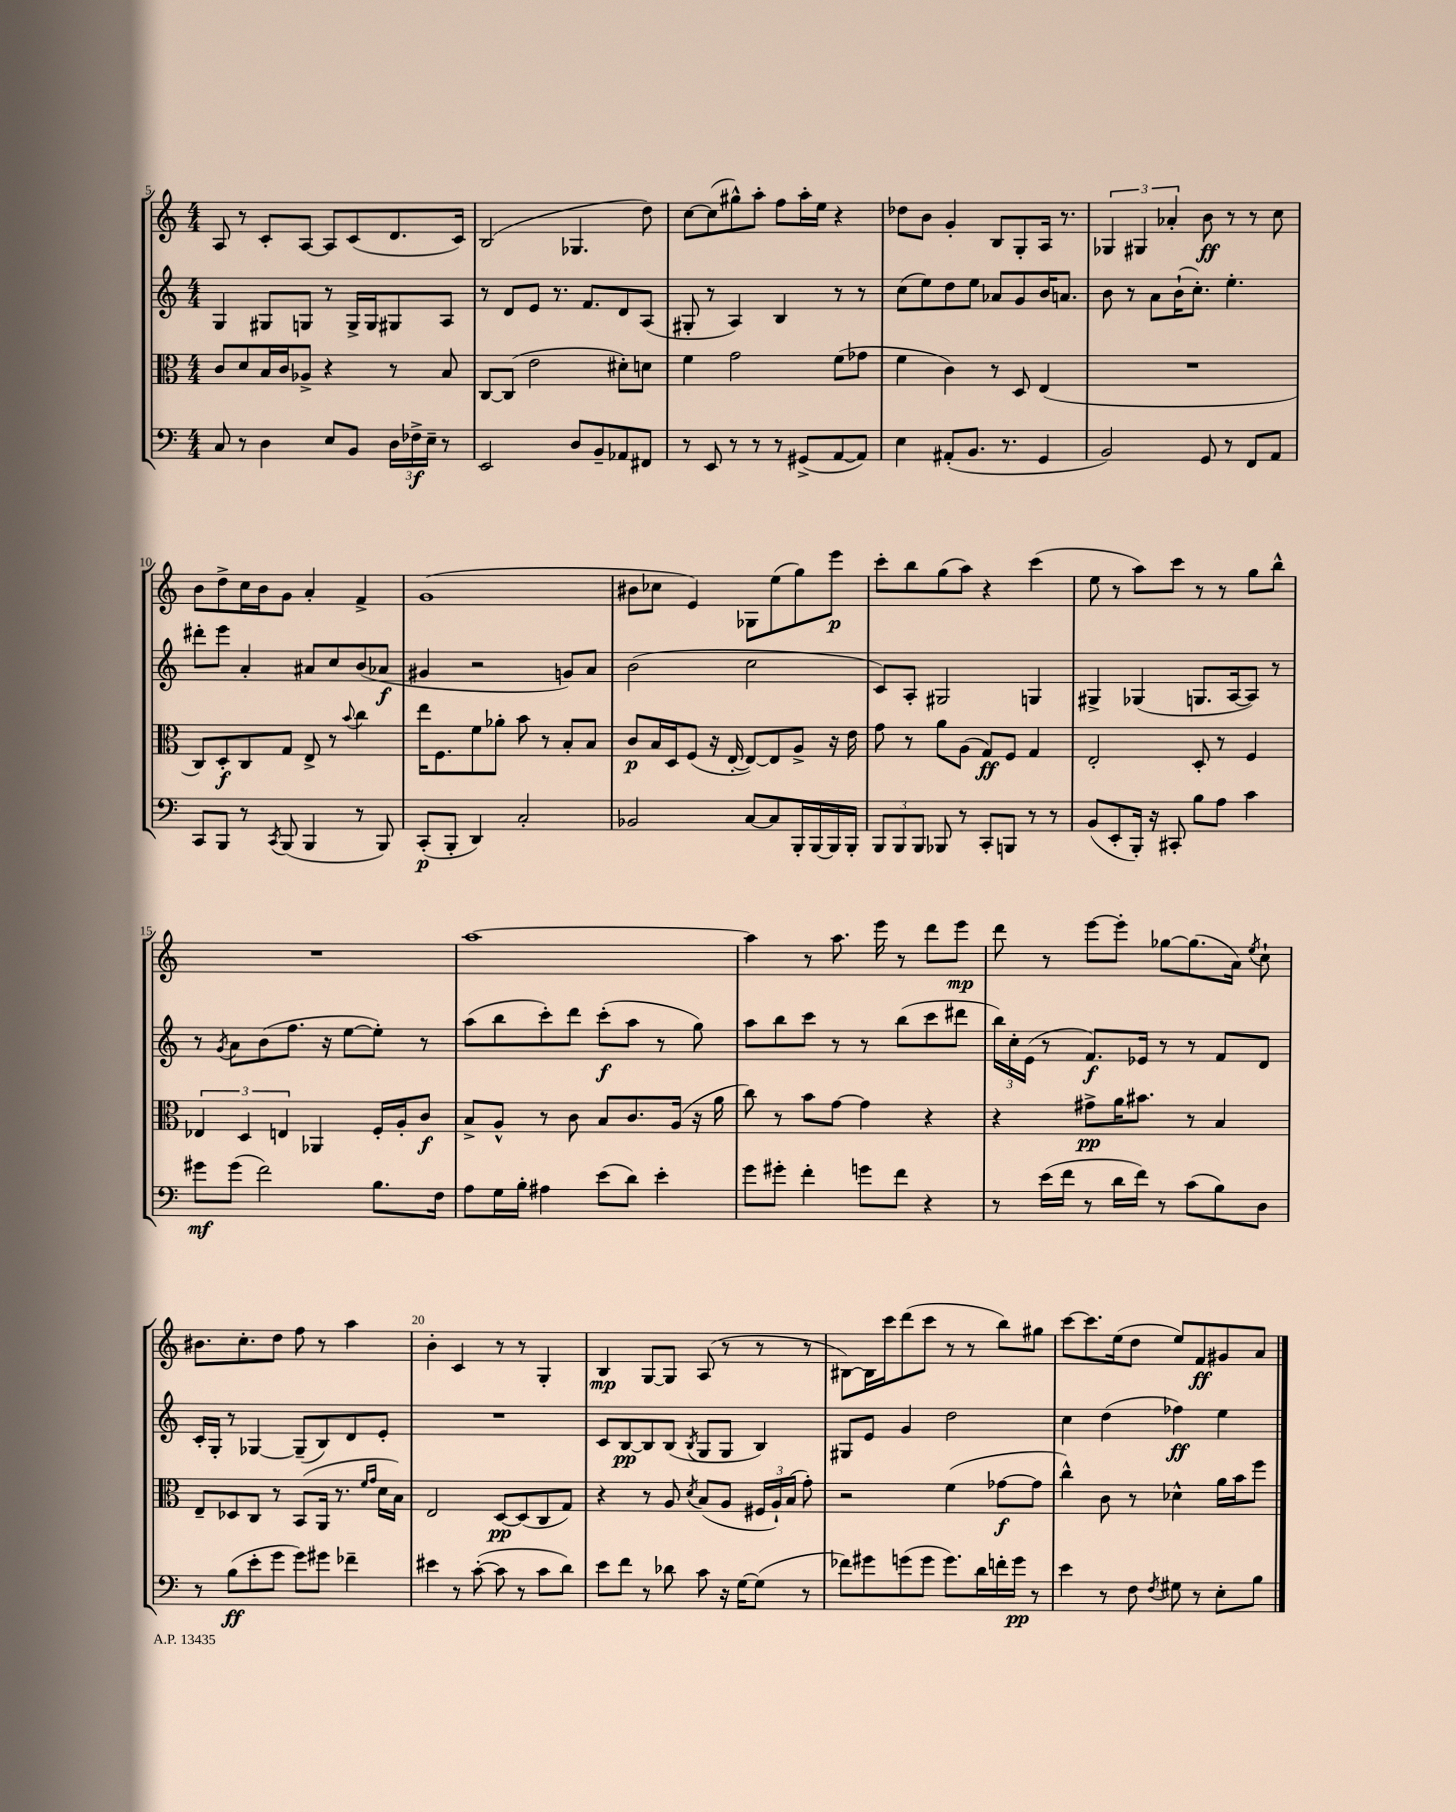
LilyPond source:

<<
\new StaffGroup <<
\new Staff = "s0" {
    \clef treble \key c \major \numericTimeSignature \time 4/4
    \autoBeamOff a8 r8 c'8[-. a8]~ a8[ c'8( d'8. c'16]) |
    b2( ges4. d''8) |
    c''8[~ c''8( gis''8-^) a''8]-. f''8[ a''16-. e''16] r4 |
    des''8[ b'8] g'4-. b8[ g8-. a16] r8. |
    \tuplet 3/2 { ges4 gis4 aes'4-. } b'8\ff r8 r8 c''8 |
    b'8[ d''8-> c''16 b'16 g'8] a'4-. f'4-> |
    g'1( |
    bis'8[ ces''8] e'4) ges8[ e''8( g''8) e'''8]\p |
    c'''8[-. b''8 g''8( a''8]) r4 c'''4( |
    e''8 r8 a''8[) c'''8] r8 r8 g''8[ b''8]-^ |
    R1 |
    a''1~ |
    a''4 r8 a''8. e'''16 r8 d'''8[ e'''8]\mp |
    d'''8 r8 e'''8[~ e'''8]-. ges''8[~ ges''8.( a'16]) \acciaccatura { e''8 } c''8-! |
    bis'8.[ c''8.-. d''8] f''8 r8 a''4 |
    b'4-. c'4 r8 r8 g4-. |
    b4\mp g8[~ g8] a8( r8 r8 r8 |
    bis8[~) bis16 c'''16 d'''8( c'''8] r8 r8 b''8[) gis''8] |
    c'''8[~ c'''8. e''16( d''8] e''8[) f'8\ff gis'8 a'8] \bar "|." |
}
\new Staff = "s1" {
    \clef treble \key c \major \numericTimeSignature \time 4/4
    \autoBeamOff g4 gis8[ g8] r8 g16[-> g16 gis8 a8] |
    r8 d'8[ e'8] r8. f'8.[ d'8 a8]( |
    gis8-. r8 a4) b4 r8 r8 |
    c''8[( e''8) d''8 e''8] aes'8[ g'8 b'16 a'8.] |
    b'8 r8 a'8[ b'16-!( c''8.]-.) e''4.-. |
    dis'''8[-. e'''8] a'4-. ais'8[ c''8 b'8( aes'8]\f |
    gis'4 r2 g'8[) a'8] |
    b'2( c''2 |
    c'8[) a8]-. gis2 g4 |
    gis4-> ges4( g8.[ a16~ a8]) r8 |
    r8 \acciaccatura { g'8 } a'8[ b'8( f''8.] r16 e''8[~ e''8]-.) r8 |
    a''8[( b''8 c'''8-.) d'''8] c'''8[-.\f( a''8] r8 g''8) |
    a''8[ b''8 c'''8] r8 r8 b''8[( c'''8 dis'''8] |
    \tuplet 3/2 { b''16[) c''16-. e'16]( } r8 f'8.[\f) ees'16] r8 r8 f'8[ d'8] |
    c'16[-. g16]-. r8 ges4~ ges8[--( b8) d'8 e'8]-. |
    R1 |
    c'8[ b8~\pp b8 b8]( \acciaccatura { b8 } g8[ g8] b4) |
    gis8[ e'8] g'4 d''2 |
    c''4 d''4( fes''4\ff) e''4 \bar "|." |
}
\new Staff = "s2" {
    \clef alto \key c \major \numericTimeSignature \time 4/4
    \autoBeamOff c'8[ d'8 b16 c'16 aes8]-> r4 r8 b8 |
    c8[~ c8]( e'2 dis'8[-.) d'8] |
    f'4 g'2 f'8[( ges'8] |
    f'4 c'4) r8 d8 e4( |
    R1 |
    c8[) d8-.\f c8 g8] e8-> r8 \appoggiatura { b'8 } c''4 |
    e''16[ f8. f'8 aes'8]-. b'8 r8 b8[-. b8] |
    c'8[\p b16 d16 f8]( r16 e16~-. e8[~) e8 a8]-> r16 e'16 |
    g'8 r8 a'8[ a8]( g8[\ff) f8] g4 |
    e2-. d8-. r8 f4 |
    \tuplet 3/2 { ees4 d4 e4 } aes,4 f16[-. a16-. c'8]\f |
    b8[-> a8]-^ r8 c'8 b8[ c'8. a16]( r16 a'16 |
    c''8) r8 b'8[ g'8]~ g'4 r4 |
    r4 gis'8[->\pp a'16 bis'8.] r8 b4 |
    e8[-- des8 c8] r8 b,8[( a,16] r8. \grace { f'16[ g'16] } d'16[ b16]) |
    e2 d8[~\pp d8( c8 g8]) |
    r4 r8 a8 \acciaccatura { d'8 } b8[( a8] \tuplet 3/2 { fis16[ a16-!) b16]( } g'8-.) |
    r2 f'4( ges'8[~\f ges'8] |
    c''4-^) c'8 r8 des'4-^ a'16[ b'16 f''8] \bar "|." |
}
\new Staff = "s3" {
    \clef bass \key c \major \numericTimeSignature \time 4/4
    \autoBeamOff c8 r8 d4 e8[ b,8] \tuplet 3/2 { d16[ fes16->\f e16]-- } r8 |
    e,2 d8[ b,8-- aes,8 fis,8] |
    r8 e,8 r8 r8 r8 gis,8[->( a,8~ a,8]) |
    e4 ais,8[-.( b,8.] r8. g,4 |
    b,2) g,8 r8 f,8[ a,8] |
    c,8[ b,,8] r8 \acciaccatura { c,8 } b,,8( b,,4 r8 b,,8) |
    c,8[-.\p( b,,8]-. d,4) c2-. |
    bes,2 c8[~ c8 b,,16-. b,,16~ b,,16 b,,16]-. |
    \tuplet 3/2 { b,,8[ b,,8 b,,8] } bes,,8 r8 c,8[-. b,,8] r8 r8 |
    b,8[( e,8-. b,,16]-.) r16 cis,8-. b8[ a8] c'4 |
    gis'8[\mf gis'8]( f'2) b8.[ f16] |
    a8[ g16 b16]-. ais4 e'8[( d'8]) e'4-. |
    g'8[ gis'8]-. f'4-. g'8[ f'8] r4 |
    r8 e'16[( f'16] r8 d'16[ f'16]) r8 c'8[( b8) d8] |
    r8 b8[\ff( e'8-. g'8] g'8[) gis'8] fes'4-- |
    eis'4 r8 c'8~-.( c'8 r8 c'8[ d'8]) |
    e'8[ f'8] r8 des'8 c'8 r16 g16[~ g8]( r8 |
    fes'8[) gis'8 g'8( g'8] g'8.[) d'16 f'16-. g'16]\pp r8 |
    e'4 r8 f8 \acciaccatura { f8 } gis8 r8 e8[-. b8] \bar "|." |
}
>>
>>
\layout { \context { \Score currentBarNumber = #5 \override BarNumber.break-visibility = ##(#f #t #t) barNumberVisibility = #(every-nth-bar-number-visible 5) } }
